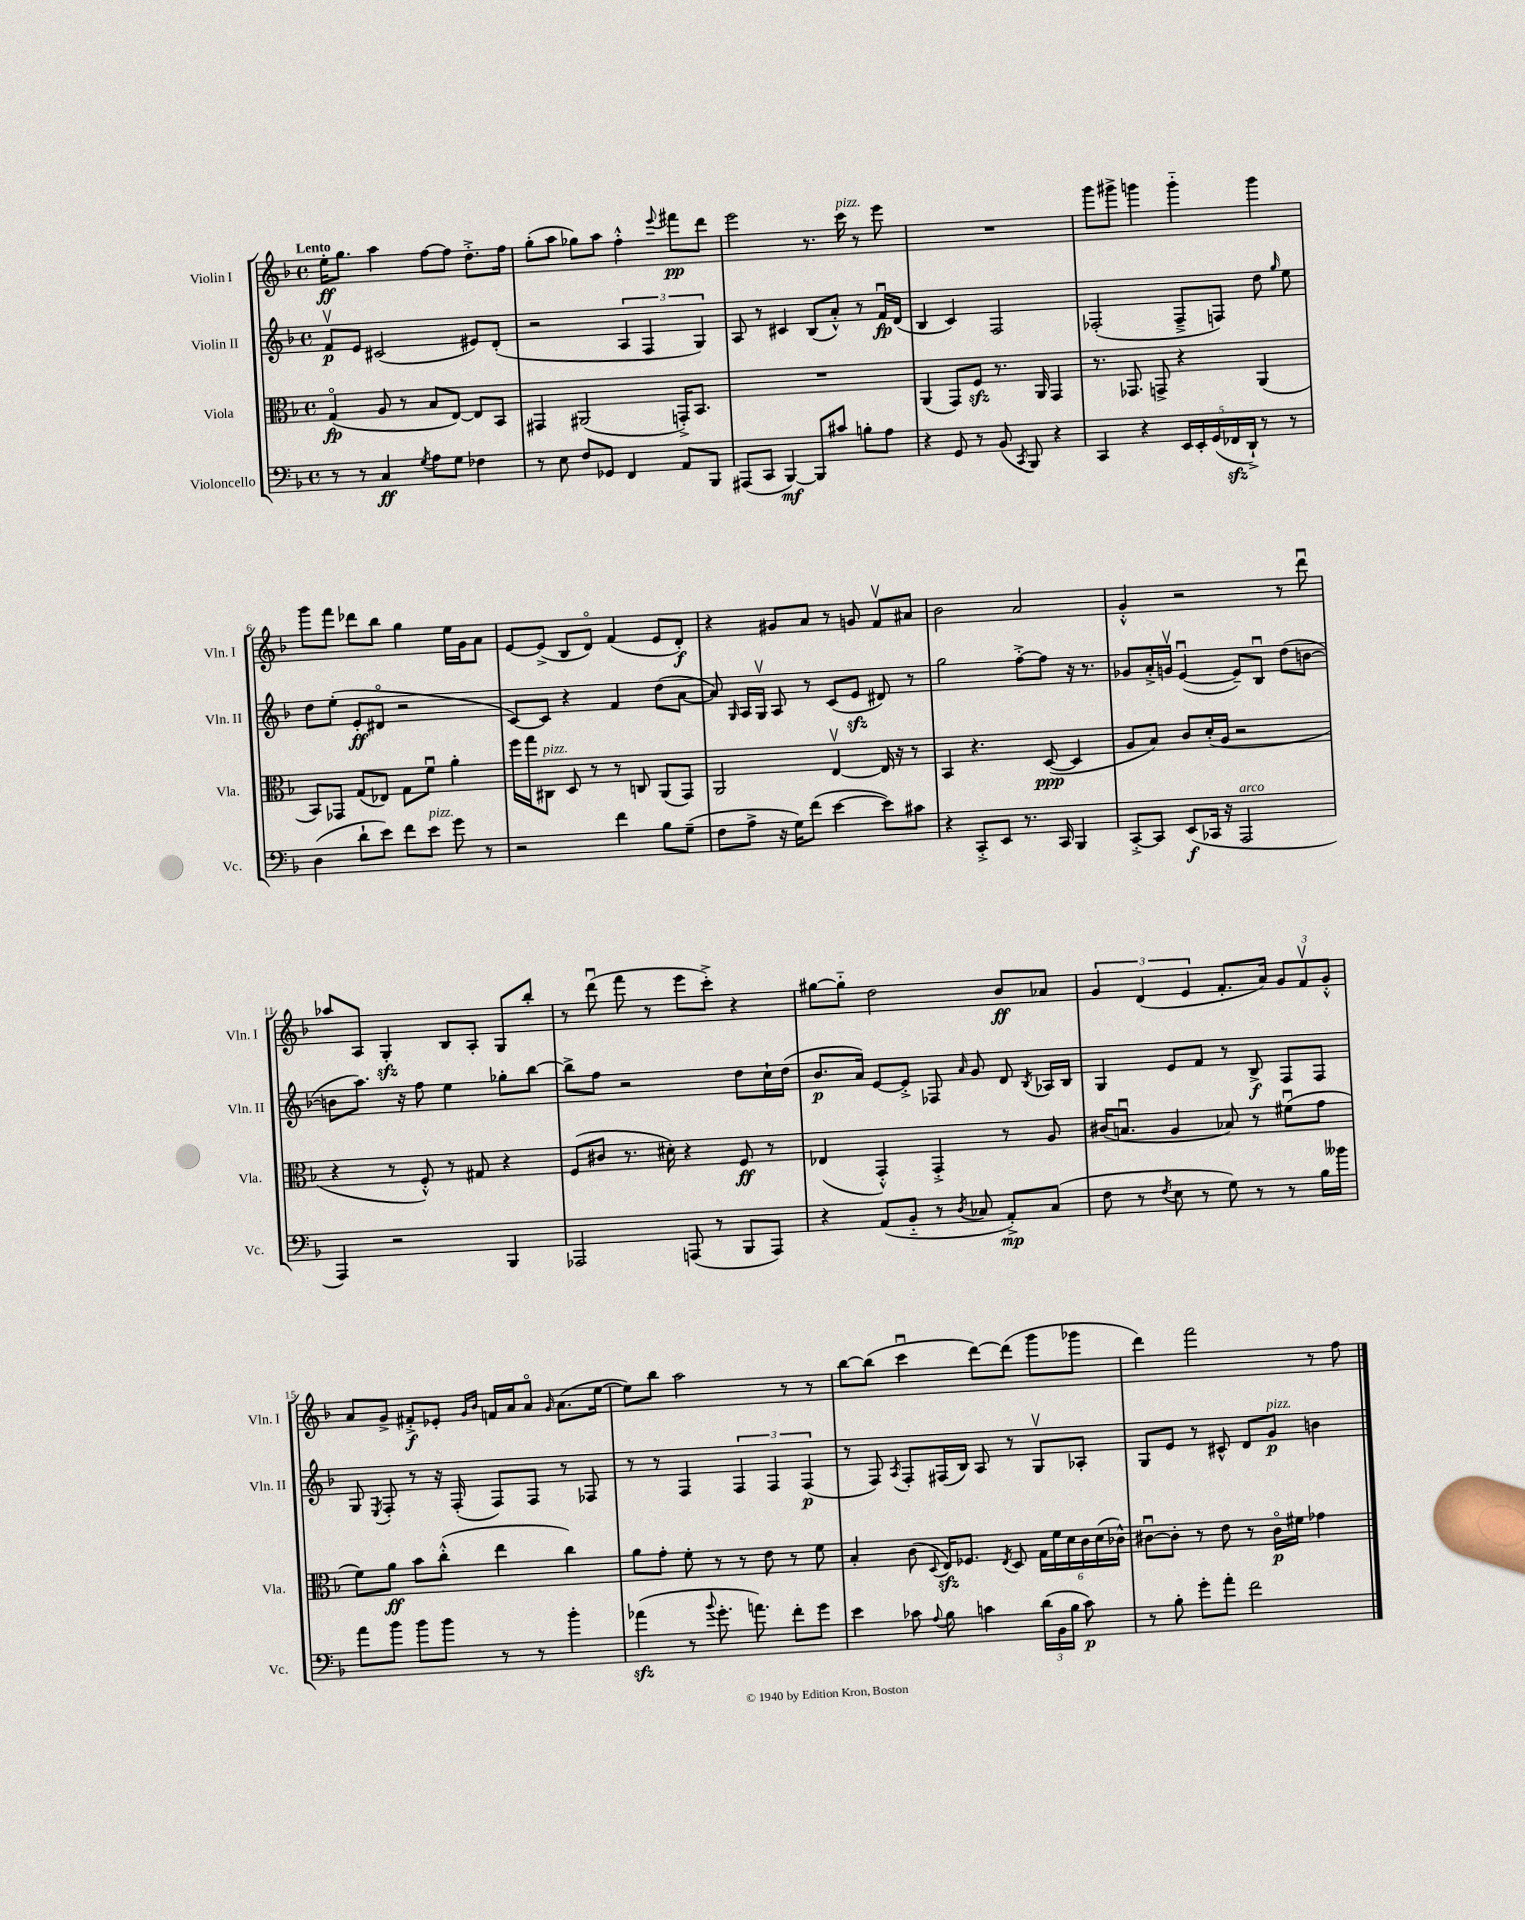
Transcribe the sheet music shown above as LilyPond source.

<<
\new StaffGroup <<
\new Staff = "s0" \with { instrumentName = "Violin I" shortInstrumentName = "Vln. I" } {
    \clef treble \key f \major \defaultTimeSignature \time 4/4 \tempo "Lento"
    \autoBeamOff e''16[-.\ff g''8.] a''4 f''8[~ f''8] d''8.[-.-> f''16] |
    g''8[-.( a''8] ges''8[) a''8] f''4-.-^ \appoggiatura { e'''8 } fis'''8[\pp d'''8] |
    e'''2 r8. c'''16^\markup { \italic "pizz." } r8 e'''8 |
    R1 |
    g'''8[ gis'''8]-> g'''4 g'''4-_ g'''4 |
    g'''8[ f'''8] des'''8[ bes''8] g''4 e''16[ g'16 a'8] |
    e'8[~ e'8]->( bes8[ d'8]\flageolet) f'4( e'8[ d'8]-.\f) |
    r4 gis'8[ a'8] r8 g'8 f'8[\upbow ais'8] |
    bes'2 a'2 |
    g'4-.-^ r2 r8 d'''8\downbow |
    aes''8[ a8] g4-.\sfz bes8[ a8]-. g8[ bes''8]-. |
    r8 d'''8\downbow( f'''8 r8 e'''8[ c'''8]-.->) r4 |
    gis''8[~ gis''8]-_ d''2 bes'8[\ff aes'8] |
    \tuplet 3/2 { g'4 d'4( e'4 } f'8.[-. a'16]) \tuplet 3/2 { g'8[ f'8\upbow g'8]-.-^ } |
    a'8[ g'8]-> fis'8[-.->\f ees'8]-. \grace { g'16[ bes'16] } f'16[ a'16 a'8]\flageolet \grace { g'16 } a'8.[( e''16]~ |
    e''8[) bes''8] a''2 r8 r8 |
    bes''8[~ bes''8]( c'''4\downbow d'''8[~) d'''8]( g'''8[ ges'''8] |
    d'''4) f'''2 r8 f''8 \bar "|." |
}
\new Staff = "s1" \with { instrumentName = "Violin II" shortInstrumentName = "Vln. II" } {
    \clef treble \key f \major \defaultTimeSignature \time 4/4
    \autoBeamOff f'8[\upbow\p e'8] cis'2( eis'8[) d'8]-.( |
    r2 \tuplet 3/2 { a4 f4 g4) } |
    a8 r8 cis'4 bes8[( a'8]-.-^) r8 f'16[\downbow\fp d'16]( |
    bes4 c'4) f2 |
    fes2-.( fes8[---> f8]) d''8 \grace { g''16 } e''8 |
    d''8[ e''8]-.( e'8[-.\ff dis'8]\flageolet r2 |
    c'8[~) c'8] r4 f'4 d''8[( a'8]~ |
    a'8) \grace { g16 } a16[ g16]\upbow a8 r8 c'8[( e'8]\sfz dis'8) r8 |
    g''2 f''8[~-.-> f''8] r16 r8. |
    ges'8[ a'16-.-> g'16]\upbow e'4~\downbow( e'8[--) bes8]\downbow d''8[( b'8]~ |
    b'8[ a''8.]) r16 f''8 e''4 ges''8[-. bes''8]~ |
    bes''8[-> f''8] r2 d''8[ c''16-! d''16]( |
    bes'8.[\p a'16]) e'8[~ e'8]-.-> fes8 \grace { a'16 } g'8 d'8 \acciaccatura { bes8 } aes16[ bes16] |
    g4 e'8[ f'8] r8 bes8->\f f8[ f8] |
    g8 \acciaccatura { e8 } f8-. r8 r16 f16-.( f8[) f8] r8 fes8 |
    r8 r8 f4 \tuplet 3/2 { f4 f4 f4\p( } |
    r8 f8) \acciaccatura { a8 } f8[-. fis16( bes16]) a8 r8 g8[\upbow aes8]-. |
    g8[ e'8] r8 cis'8-^ d'8[ g'8]\p^\markup { \italic "pizz." } b'4 \bar "|." |
}
\new Staff = "s2" \with { instrumentName = "Viola" shortInstrumentName = "Vla." } {
    \clef alto \key f \major \defaultTimeSignature \time 4/4
    \autoBeamOff g4\flageolet\fp( a8 r8 bes8[ e8]~) e8[ bes,8] |
    gis,4 ais,2( g,16[-.->) bes,8.] |
    R1 |
    a,4( g,8[) f8]\sfz r8. a,16 g,4 |
    r8. ges,8. g,8-> r4 a,4( |
    bes,8[) ges,8] g8[( ees8]) g8[ f'8]\downbow a'4-. |
    f''16[ g''16 cis8]^\markup { \italic "pizz." } d8 r8 r8 c8 a,8[( g,8]) |
    a,2 e4~\upbow e16 r16 r8 |
    bes,4 r4. d8~\ppp( d4 |
    a8[ bes8]) c'8[ d'16-.( a16] r2 |
    r4 r8 f8-.-^) r8 gis8 r4 |
    f8[( cis'8] r8. dis'16-.) r4 f8\ff r8 |
    ees4( g,4-.-^) g,4-.-> r8 a8 |
    cis'16[( b8.]\downbow a4 bes8) r8 fis'8[\downbow( g'8] |
    f'8[) a'8]\ff bes'8[ c''8]-.-^( e''4 c''4) |
    a'8[ g'8]-. f'8-. r8 r8 e'8 r8 f'8 |
    bes4-. c'8( \appoggiatura { d8 } e16[\sfz) fes8.] \acciaccatura { e8 } d8 \tuplet 6/4 { g16[ f'16 d'16 c'16 d'16( ces'16]-^) } |
    cis'8[~\downbow cis'8]-. r8 e'8 r8 cis'16[\flageolet\p fis'16] ges'4 \bar "|." |
}
\new Staff = "s3" \with { instrumentName = "Violoncello" shortInstrumentName = "Vc." } {
    \clef bass \key f \major \defaultTimeSignature \time 4/4
    \autoBeamOff r8 r8 c4\ff \acciaccatura { g8 } a8[ g8] fes4 |
    r8 e8 f8[ ges,8] f,4 a,8[ bes,,8] |
    ais,,8[( c,8] bes,,4~\mf) bes,,8[ cis'8] b8[-. a8] |
    r4 g,8 r8 bes,8( \acciaccatura { c,8 } bes,,8) r4 |
    c,4 r4 \tuplet 5/4 { e,16[ e,16-. g,16( fes,16\sfz d,16]-!->) } r8 r8 |
    d4( d'8[-! e'8]) f'8[ e'8]^\markup { \italic "pizz." } g'8 r8 |
    r2 f'4 bes8[ g8]--( |
    f8[ a8]-> r16 g16[) f'8]( e'4~ e'8[) cis'8] |
    r4 c,8[-.-> e,8] r8. c,16 bes,,4 |
    c,8[~-.-> c,8] e,8[\f( ces,16] r16 a,,2^\markup { \italic "arco" } |
    a,,4) r2 bes,,4 |
    aes,,2 a,,8( r8 bes,,8[ a,,8]) |
    r4 a,8[( bes,8]-_ r8 \acciaccatura { d8 } ces8 a,8[-.->\mp) ces8]( |
    f8 r8 \acciaccatura { f8 } e8 r8 g8) r8 r8 bes16[ beses'16] |
    a'8[ bes'8] bes'8[ bes'8] r8 r8 bes'4-. |
    aes'4\sfz( r8 \appoggiatura { bes'8 } g'8.-. a'8.) f'8[-. g'8] |
    e'4 ces'8 \appoggiatura { a8 } bes8 c'4 \tuplet 3/2 { d'16[( bes,16 bes16] } c'8\p) |
    r8 bes8-. g'8[-. a'8]-. f'2 \bar "|." |
}
>>
>>
